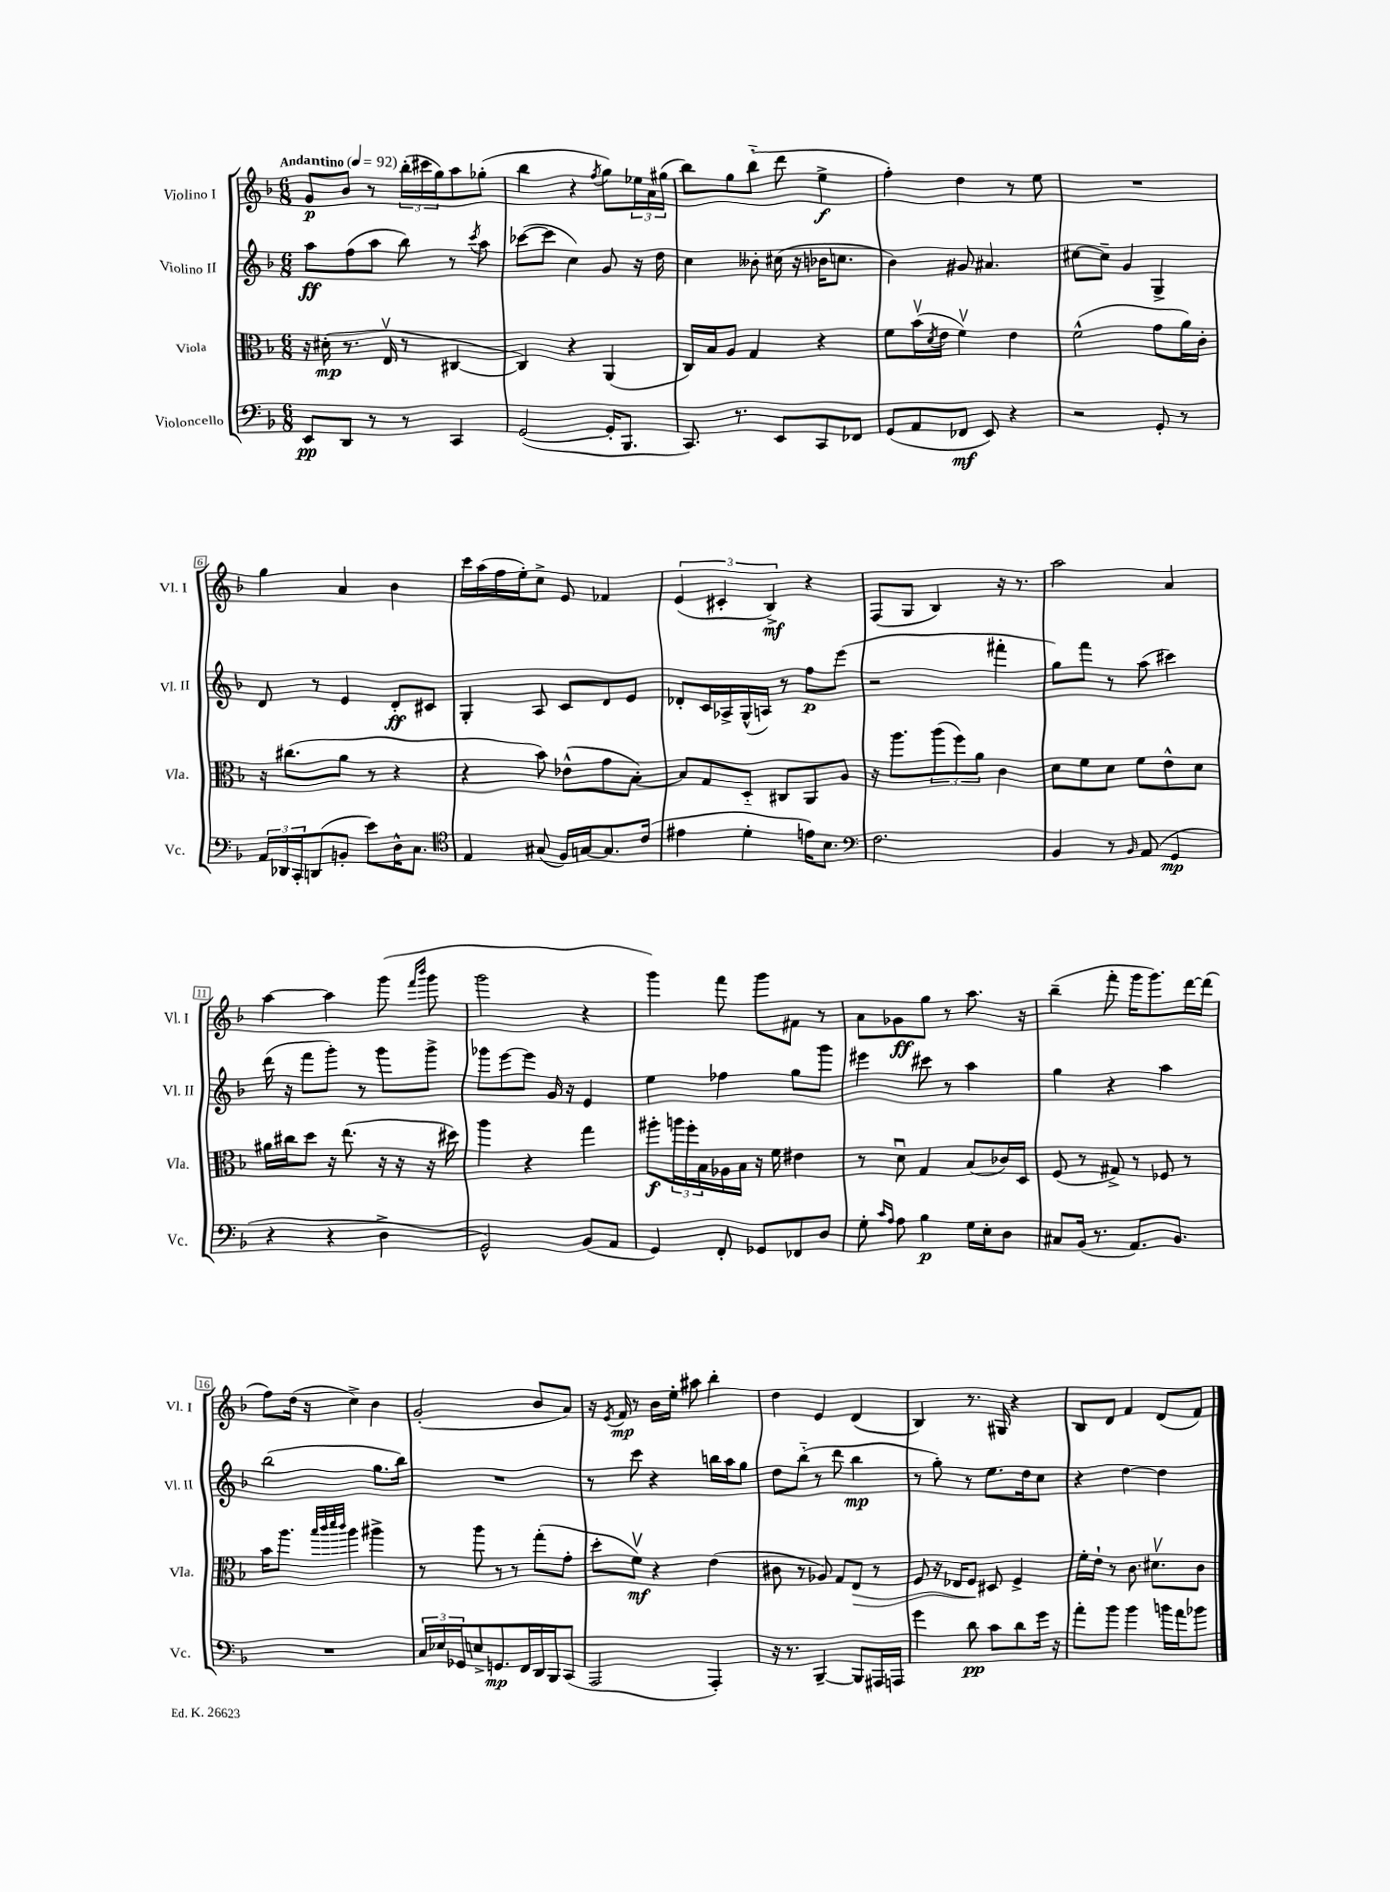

**kern	**dynam	**kern	**dynam	**kern	**dynam	**kern	**dynam
*part4	*part4	*part3	*part3	*part2	*part2	*part1	*part1
*staff4	*staff4	*staff3	*staff3	*staff2	*staff2	*staff1	*staff1
*I"Violoncello	*	*I"Viola	*	*I"Violino II	*	*I"Violino I	*
*I'Vc.	*	*I'Vla.	*	*I'Vl. II	*	*I'Vl. I	*
*clefF4	*	*clefC3	*	*clefG2	*	*clefG2	*
*k[b-]	*	*k[b-]	*	*k[b-]	*	*k[b-]	*
*M6/8	*	*M6/8	*	*M6/8	*	*M6/8	*
*MM92	*	*MM92	*	*MM92	*	*MM92	*
=1	=1	=1	=1	=1	=1	=1	=1
!	!	!	!	!	!	!LO:TX:a:B:t=Andantino	!
8EE/L	pp	16r	.	8aa\L	ff	8g/L	p
.	.	(16d#X'\	mp	.	.	.	.
8DD/J	.	8.r	.	(8ff\	.	8b-/J	.
8r	.	.	.	8aa\J	.	8r	.
.	.	16Ev/	.	.	.	.	.
8r	.	8r	.	8bb-\)	.	(24bb-'\LL	.
.	.	.	.	.	.	24ccc#X\	.
.	.	.	.	.	.	24gg\J)	.
4CC/	.	[4C#X/	.	8r	.	8aa\	.
.	.	.	.	8qccc/	.	.	.
.	.	.	.	8aa\	.	(8gg-X'\J	.
=2	=2	=2	=2	=2	=2	=2	=2
([2GG/	.	4C#/])	.	([8ccc-X\L	.	4bb-\	.
.	.	.	.	8ccc-\J]	.	.	.
.	.	4r	.	4cc\)	.	4r	.
.	.	.	.	.	.	8qff/	.
16GG'/KL]	.	(4AA/	.	8g/	.	8gg\L)	.
8.BBB-/J	.	.	.	.	.	.	.
.	.	.	.	16r	.	24ee-X\L	.
.	.	.	.	.	.	24a\	.
.	.	.	.	16dd\	.	.	.
.	.	.	.	.	.	(24gg#X\JJ	.
=3	=3	=3	=3	=3	=3	=3	=3
8.CC/)	.	16C/LL)	.	4cc\	.	8bb-\L)	.
.	.	16B-/J	.	.	.	.	.
.	.	8A/J	.	.	.	8gg\	.
8.r	.	.	.	.	.	.	.
.	.	4G/	.	8b--X'\	.	(8bb-\J	.
8EE/L	.	.	.	(16cc#X\	.	8ddd\	.
.	.	.	.	16r	.	.	.
8CC/	.	4r	.	16b-X\KL	.	4ee^\	f
.	.	.	.	8.ccn\J	.	.	.
8FF-X/J	.	.	.	.	.	.	.
=4	=4	=4	=4	=4	=4	=4	=4
(8GG/L	.	8f\L	.	4b-\)	.	4ff'\)	.
8AA/	.	(16b-v\L	.	.	.	.	.
.	.	8qd/	.	.	.	.	.
.	.	16e\JJ	.	.	.	.	.
8FF-X/J	mf	4fv\)	.	8g#X/	.	4dd\	.
8EE/)	.	.	.	4.a#X/	.	.	.
4r	.	4e\	.	.	.	8r	.
.	.	.	.	.	.	8ee\	.
=5	=5	=5	=5	=5	=5	=5	=5
2r	.	(2f^^\	.	[8cc#X\L	.	2.r	.
.	.	.	.	8cc#~\J]	.	.	.
.	.	.	.	4g/	.	.	.
8GG'/	.	8g\L	.	4G^/	.	.	.
8r	.	16a\L)	.	.	.	.	.
.	.	16c'\JJ	.	.	.	.	.
!!LO:LB:g=z
=6	=6	=6	=6	=6	=6	=6	=6
24AA/LL	.	16r	.	8d/	.	4gg\	.
24DD-X/	.	.	.	.	.	.	.
.	.	(8.cc#X\L	.	.	.	.	.
24CC'/J	.	.	.	.	.	.	.
(8DDn/	.	.	.	8r	.	.	.
8BBn'/J	.	8a\J	.	4e/	.	4a/	.
8e\L)	.	8r	.	.	.	.	.
16D^^\K	.	4r	.	8d'/L	ff	4b-\	.
8.C\J	.	.	.	.	.	.	.
.	.	.	.	8c#X/J	.	.	.
=7	=7	=7	=7	=7	=7	=7	=7
*clefC4	*	*	*	*	*	*	*
4E/	.	4r	.	4G'/	.	16ccc\LL	.
.	.	.	.	.	.	(16aa\	.
.	.	.	.	.	.	16ff\	.
.	.	.	.	.	.	16ee'\J)	.
(8G#X/	.	8b-\)	.	8A/	.	8cc^\J	.
16F/LL)	.	(8e-X^^\L	.	8c/L	.	8e/	.
[16Gn/J	.	.	.	.	.	.	.
8.G/]	.	8g\	.	8d/	.	4f-X/	.
.	.	[8B-'\J)	.	8e/J	.	.	.
(16c/Jk	.	.	.	.	.	.	.
=8	=8	=8	=8	=8	=8	=8	=8
4e#X\	.	8B-/L]	.	8d-X'/L	.	(6e/	.
.	.	8G/	.	16c/L	.	.	.
.	.	.	.	.	.	6c#X'/	.
.	.	.	.	16A-X^/	.	.	.
4d'\	.	8D/J	.	(16G^^/	.	.	.
.	.	.	.	16An/JJ)	.	.	.
.	.	.	.	.	.	6B-^/)	mf
.	.	8C#X/L	.	8r	.	.	.
16en\KL)	.	8AA/	.	8ff\L	p	4r	.
8.B-\J	.	.	.	.	.	.	.
.	.	8A/J	.	(8eee\J	.	.	.
=9	=9	=9	=9	=9	=9	=9	=9
*clefF4	*	*	*	*	*	*	*
2.F\	.	16r	.	2r	.	(8F/L	.
.	.	8.aa\L	.	.	.	.	.
.	.	.	.	.	.	8G/J	.
.	.	(12aa\	.	.	.	4B-/)	.
.	.	12ff\)	.	.	.	.	.
.	.	12a\J	.	.	.	.	.
.	.	4c\	.	4fff#X'\	.	16r	.
.	.	.	.	.	.	8.r	.
=10	=10	=10	=10	=10	=10	=10	=10
4BB-/	.	8d\L	.	8gg\L)	.	2aa\	.
.	.	8f\	.	8fff\J	.	.	.
8r	.	8d\J	.	8r	.	.	.
16qqBB-/	.	.	.	.	.	.	.
(8AA/	.	8f\L	.	(8aa\	.	.	.
4GG/	mp	8e^^\	.	4ccc#X\)	.	4a/	.
.	.	8d\J	.	.	.	.	.
!!LO:LB:g=z
=11	=11	=11	=11	=11	=11	=11	=11
4r	.	16a#X\LL	.	(16ddd\	.	[4aa\	.
.	.	16cc#X\J	.	16r	.	.	.
.	.	8dd\J	.	8fff\L	.	.	.
4r	.	16r	.	8ggg'\J)	.	4aa\]	.
.	.	(8.ee\	.	.	.	.	.
.	.	.	.	8r	.	.	.
4D^\	.	16r	.	8ggg\L	.	(8ggg\	.
.	.	16r	.	.	.	.	.
.	.	.	.	.	.	16qqfff/LL	.
.	.	.	.	.	.	16qqbbb-/JJ	.
.	.	16r	.	8ggg^\J	.	8ggg\	.
.	.	16dd#X\)	.	.	.	.	.
=12	=12	=12	=12	=12	=12	=12	=12
2GG^^/)	.	4aa\	.	8ggg-X\L	.	2ggg\	.
.	.	.	.	[8eee\	.	.	.
.	.	4r	.	8eee\J]	.	.	.
.	.	.	.	16g/	.	.	.
.	.	.	.	16r	.	.	.
(8BB-/L	.	4gg\	.	4e/	.	4r	.
8AA/J	.	.	.	.	.	.	.
=13	=13	=13	=13	=13	=13	=13	=13
4GG/)	.	8aa#X'\L	f	4ee\	.	4ggg\)	.
.	.	24aan\L	.	.	.	.	.
.	.	24ff'\	.	.	.	.	.
.	.	24B-\	.	.	.	.	.
8FF'/	.	16A-X\	.	4ff-X\	.	8fff\	.
.	.	16B-\JJ	.	.	.	.	.
8GG-X/L	.	16r	.	.	.	8ggg\L	.
.	.	16f\	.	.	.	.	.
8FF-X/	.	4e#X\	.	8gg\L	.	8f#X\J	.
8D/J	.	.	.	8ggg\J	.	8r	.
=14	=14	=14	=14	=14	=14	=14	=14
8G'\	.	8r	.	4eee#X\	.	8a\L	.
16qqc/LL	.	.	.	.	.	.	.
16qqA/JJ	.	.	.	.	.	.	.
8A\	.	8du\	.	.	.	8g-X\	ff
4B-\	p	4G/	.	8ccc#X\	.	8gg\J	.
.	.	.	.	8r	.	8r	.
16G\LL	.	(8B-/L	.	4aa\	.	8.aa\	.
16E'\J	.	.	.	.	.	.	.
8D\J	.	16c-X/L)	.	.	.	.	.
.	.	16D/JJ	.	.	.	16r	.
=15	=15	=15	=15	=15	=15	=15	=15
8C#X/L	.	(8F/	.	4gg\	.	(4bb-~\	.
(16BB-/Jk	.	8r	.	.	.	.	.
8.r	.	.	.	.	.	.	.
.	.	8G#X^/)	.	4r	.	8fff'\	.
8.AA/L)	.	8r	.	.	.	16ggg\KL	.
.	.	.	.	.	.	8.ggg\)	.
.	.	8F-X/	.	4aa\	.	.	.
8.BB-/J	.	.	.	.	.	.	.
.	.	8r	.	.	.	[16ddd\L	.
.	.	.	.	.	.	(16ddd\JJ]	.
!!LO:LB:g=z
=16	=16	=16	=16	=16	=16	=16	=16
2.r	.	16b-\KL	.	(2bb-\	.	8ff\L)	.
.	.	8.aa\J	.	.	.	.	.
.	.	.	.	.	.	(16dd\Jk	.
.	.	.	.	.	.	16r	.
.	.	32qqbb-/LLL	.	.	.	.	.
.	.	32qqccc/	.	.	.	.	.
.	.	32qqddd/	.	.	.	.	.
.	.	32qqccc/JJJ	.	.	.	.	.
.	.	4aa\	.	.	.	4cc^\)	.
.	.	4aa#X^\	.	8.gg\L	.	4b-\	.
.	.	.	.	16bb-\Jk)	.	.	.
=17	=17	=17	=17	=17	=17	=17	=17
24C/LL	.	8r	.	2.r	.	(2g'/	.
24E-X/	.	.	.	.	.	.	.
24GG-X/J	.	.	.	.	.	.	.
8En^/	.	8aa\	.	.	.	.	.
8.GGn/	mp	8r	.	.	.	.	.
.	.	8r	.	.	.	.	.
16FF/L	.	.	.	.	.	.	.
16DD/	.	(8gg'\L	.	.	.	8b-/L	.
16BBB-/J	.	.	.	.	.	.	.
(8CC/J	.	8g'\J	.	.	.	8a/J)	.
=18	=18	=18	=18	=18	=18	=18	=18
2AAA/	.	8dd'\L	.	8r	.	16r	.
.	.	.	.	.	.	8qe/	.
.	.	.	.	.	.	16f/	mp
.	.	8fv\J)	mf	8ccc\	.	8r	.
.	.	4r	.	4r	.	16b-\LL	.
.	.	.	.	.	.	16ee'\JJ	.
.	.	.	.	.	.	8aa#X\	.
4AAA'/)	.	(4e\	.	16bbn\LL	.	4bb-'\	.
.	.	.	.	16aa\J	.	.	.
.	.	.	.	8gg\J	.	.	.
=19	=19	=19	=19	=19	=19	=19	=19
16r	.	8c#X\	.	8dd\L	.	4dd\	.
8.r	.	.	.	.	.	.	.
.	.	8r	.	(8bb-\J	.	.	.
[4BBB-~/	.	8A-X/)	.	8r	.	4e/	.
.	.	8G/L	.	8ddd\	.	.	.
!	!	!	!LO:HP:b	!	!	!	!
8BBB-/L]	.	8E/J	>	4bb-\	mp	(4d/	.
16AAA#X/L	.	8r	.	.	.	.	.
16AAAn/JJ	.	.	.	.	.	.	.
=20	=20	=20	=20	=20	=20	=20	=20
4g\	.	8F/	.	8r	.	4B-/)	.
.	.	16r	.	8gg'\)	.	.	.
.	.	16E-X/KL	.	.	.	.	.
8d\	pp	8F/J	.	8r	.	8.r	.
8c\L	.	8D#X/	]	8.ee\L	.	.	.
.	.	.	.	.	.	16G#X/	.
8d\	.	4F^/	.	.	.	4r	.
.	.	.	.	16dd\k	.	.	.
16g\Jk	.	.	.	8cc\J	.	.	.
16r	.	.	.	.	.	.	.
=21	=21	=21	=21	=21	=21	=21	=21
8a'\L	.	16f'\LL	.	4r	.	8B-/L	.
.	.	16e`\JJ	.	.	.	.	.
8b-\J	.	8r	.	.	.	8d/J	.
4b-\	.	8.c\	.	[4dd\	.	4f/	.
.	.	8.d#Xv\L	.	.	.	.	.
16bn\LL	.	.	.	4dd\]	.	(8d/L	.
16a\J	.	.	.	.	.	.	.
8b-X\J	.	8c\J	.	.	.	8f/J)	.
==	==	==	==	==	==	==	==
*-	*-	*-	*-	*-	*-	*-	*-
